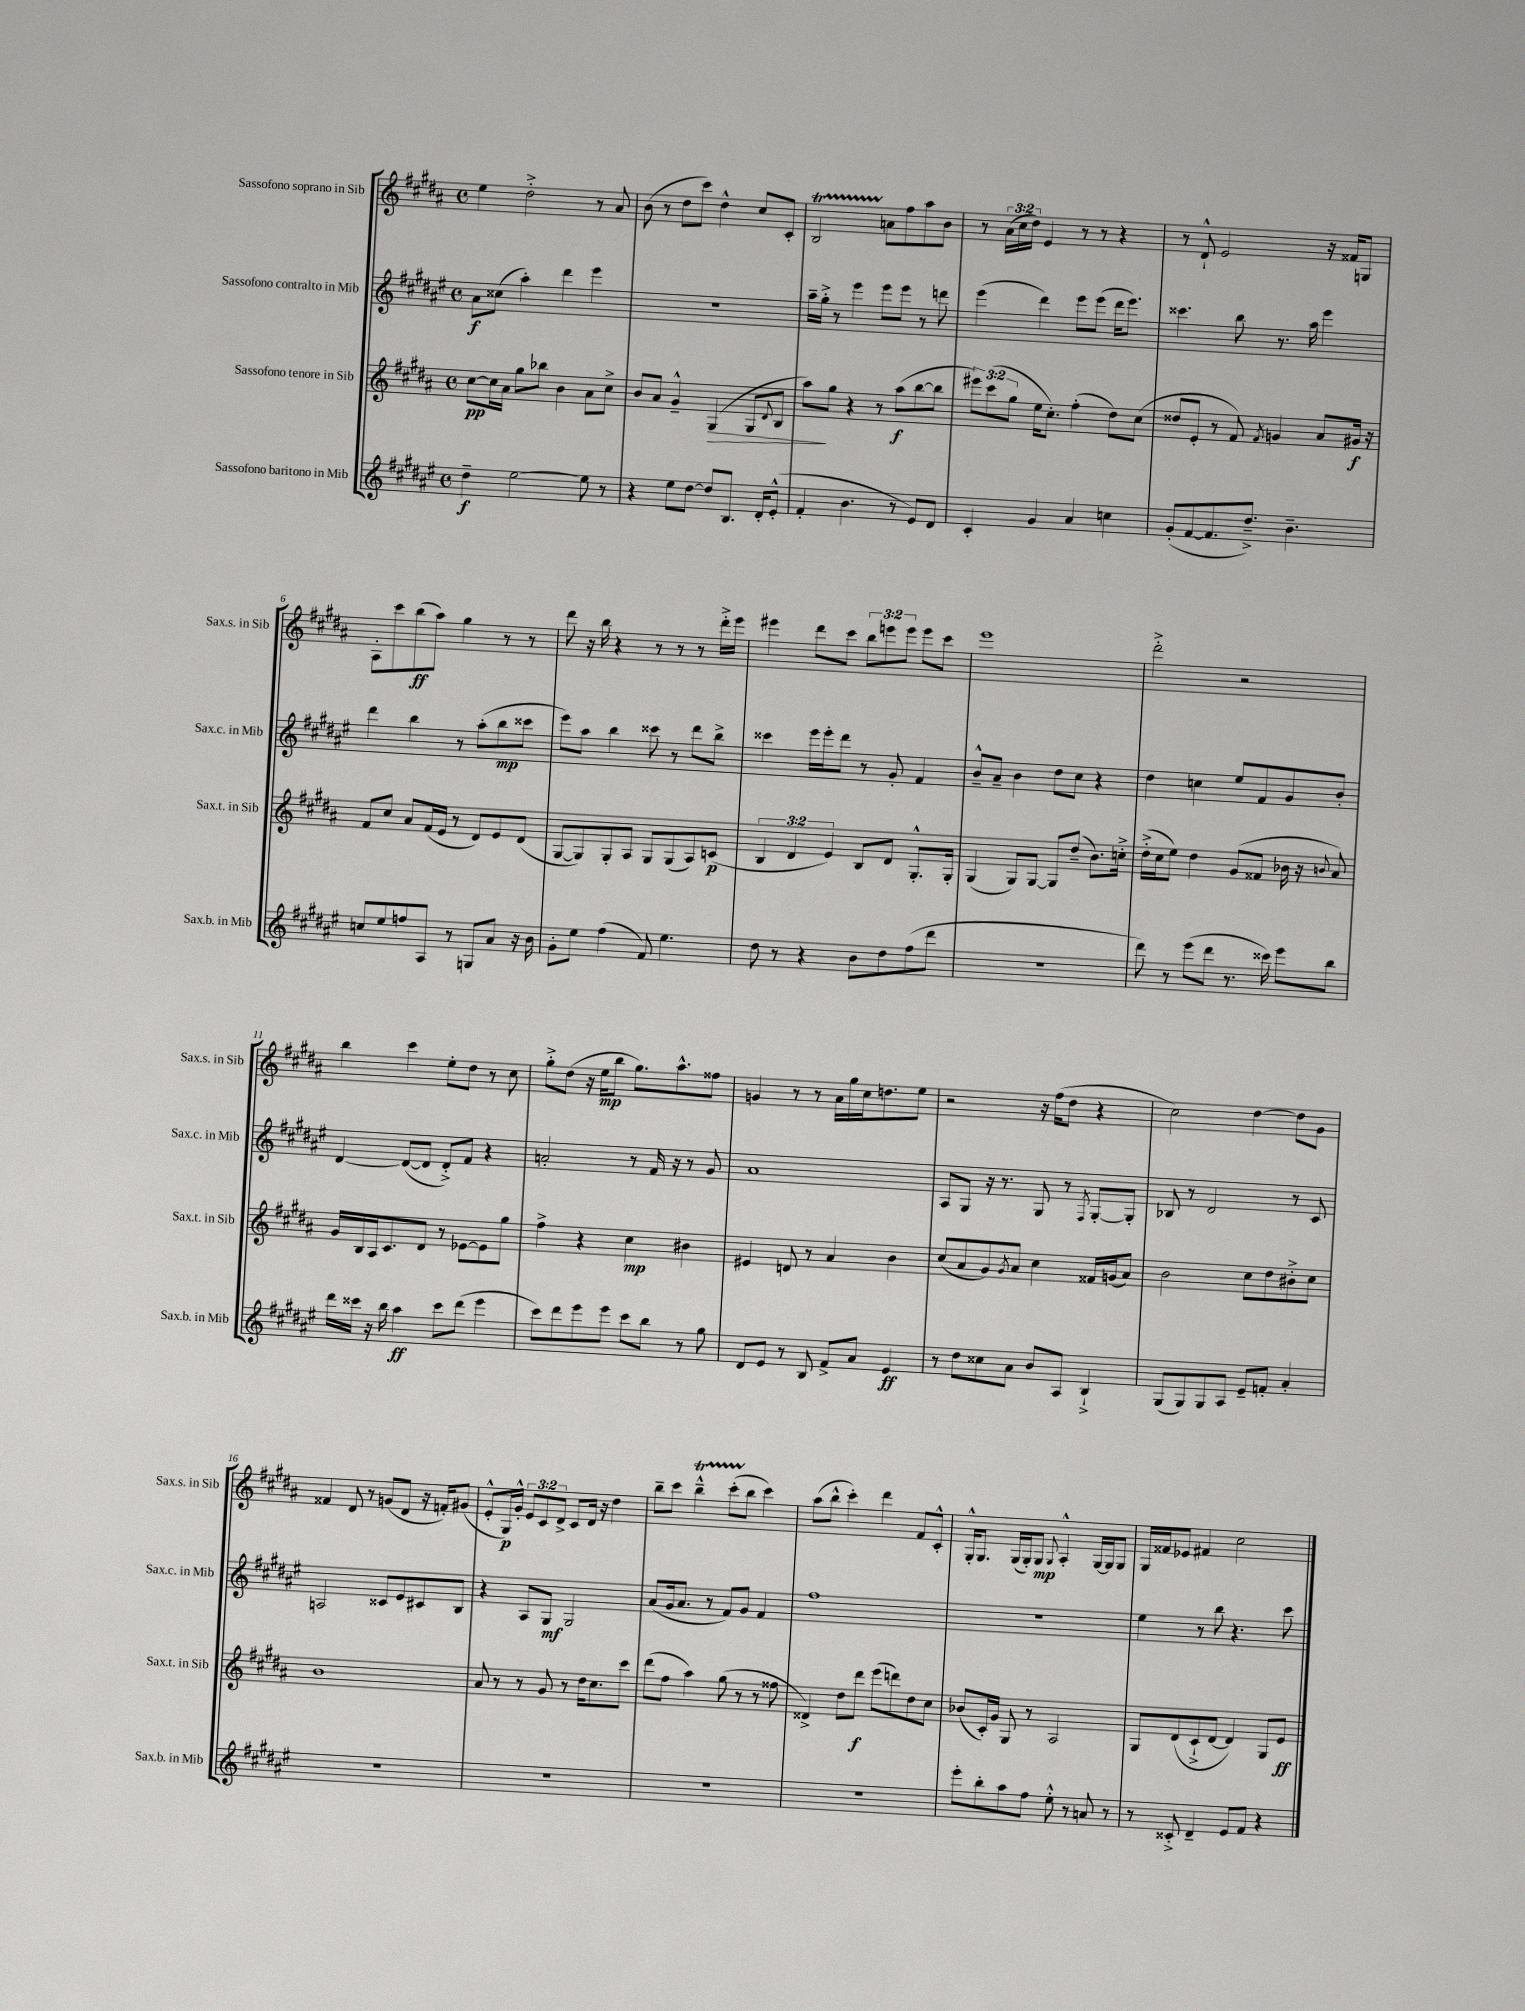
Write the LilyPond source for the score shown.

<<
\new StaffGroup <<
\new Staff = "s0" \with { instrumentName = "Sassofono soprano in Sib" shortInstrumentName = "Sax.s. in Sib" } {
    \clef treble \key b \major \defaultTimeSignature \time 4/4 \override Staff.TupletNumber.text = #tuplet-number::calc-fraction-text
    e''4 dis''2-.-> r8 ais'8 |
    b'8( r8 dis''8 cis'''8) dis''4-^ cis''8 cis'8-. |
    b2\startTrillSpan a'8\stopTrillSpan fis''8 ais''8 b'8 |
    r8 \tuplet 3/2 { ais'16( cis''16 dis''16) } e'4 r8 r8 r4 |
    r8 dis'8-!-^ e'2 r16 fisis'16 g8 |
    ais8-. cis'''8 b''8\ff( ais''8) gis''4 r8 r8 |
    dis'''8 r16 b''16 r4 r8 r8 r8 dis'''16-.-> e'''16 |
    eis'''4 dis'''8 cis'''8 \tuplet 3/2 { b''8 e'''8 e'''8 } e'''8 cis'''8 |
    e'''1 |
    dis'''2-.-> r2 |
    b''4 cis'''4 e''8-. dis''8 r8 cis''8 |
    gis''8-.-> dis''8( r16 e''16\mp b''8 gis''8.) ais''8.-^ fisis''8 |
    g'4 r8 r8 ais'16 gis''16 cis''16 d''8. e''8 |
    r2 r16 fis''16( dis''8 r4 |
    cis''2) dis''4~ dis''8 gis'8 |
    fisis'4 dis'8 r8 g'8( dis'8 r16 f'16-.) gis'8( |
    e'8-.-^ gis16\p) gis'16-.-^ \tuplet 3/2 { e'8 cis'8 dis'8-> } cis'8 dis'16 r16 dis''4 |
    b''8-- cis'''8 b''4---^\startTrillSpan cis'''8-.( b''8\stopTrillSpan cis'''4) |
    ais''8( b''8-^ cis'''4-.) dis'''4 fis'8 cis'8-.-^ |
    gis16-.-^ gis8. gis16( gis16-.) gis8\mp \appoggiatura { gis8 } ais4-.-^ gis16~ gis16 gis8 |
    gis16 fisis'16 ees'8 fis'4 cis''2 \bar "|." |
}
\new Staff = "s1" \with { instrumentName = "Sassofono contralto in Mib" shortInstrumentName = "Sax.c. in Mib" } {
    \clef treble \key fis \major \defaultTimeSignature \time 4/4
    ais'8\f cisis''8( ais''4-.) dis'''4 eis'''4 |
    R1 |
    ais''16-- gis''16-.-> r8 eis'''4 eis'''8 eis'''8 r8 d'''8 |
    eis'''4( dis'''4) eis'''8 eis'''8( dis'''16 eis'''8.) |
    cisis'''4. b''8 r8. ais''16 eis'''4 |
    dis'''4 b''4 r8 ais''8-.( b''8\mp cisis'''8 |
    eis'''8) ais''8 b''4 cisis'''8 r8 dis'''8 b''8-> |
    cisis'''4 eis'''16 eis'''16-. dis'''8 r8 gis'8-. fis'4 |
    b'8---^ ais'8-- b'4 dis''8 cis''8 r4 |
    dis''4 c''4 eis''8 fis'8 gis'8 b'8-. |
    dis'4~ dis'8~( dis'8 dis'8-.->) fis'8 r4 |
    a'2-. r8 fis'16 r16 r8 gis'8 |
    ais'1 |
    ais8 gis8 r16 r8. gis8 r8 \acciaccatura { fis8 } gis8~-. gis8-. |
    bes8 r8 dis'2 r8 cis'8 |
    a2 cisis'8 eis'8 cis'8 b8 |
    r4 ais8 gis8\mf gis2 |
    ais'8( gis'16 ais'8. r8 fis'8) gis'8 fis'4 |
    fis''1 |
    R1 |
    eis''4 r8 b''8 r4. cis'''8 \bar "|." |
}
\new Staff = "s2" \with { instrumentName = "Sassofono tenore in Sib" shortInstrumentName = "Sax.t. in Sib" } {
    \clef treble \key b \major \defaultTimeSignature \time 4/4 \override Staff.TupletNumber.text = #tuplet-number::calc-fraction-text
    cis''8~\pp cis''16 ais'16 gis''8 bes''8 b'4 ais'8 cis''8-> |
    b'8 ais'8 gis'4---^ gis4\>( gis8 \appoggiatura { dis'8 } b8 |
    ais''8\!) gis''8 r4 r8 ais''8\f( b''8~ b''8 |
    \tuplet 3/2 { eis'''8) cis'''8( gis''8 } e''16 cis''8.-.) fis''4-.( dis''8) cis''8( |
    disis''8 e'8-. r8 fis'8) \acciaccatura { fis'8 } g'4 ais'8 gis'16\f r16 |
    fis'8 cis''8 ais'8 fis'16( e'16 r8 dis'8) e'8 dis'8( |
    gis8~ gis8) gis8-. ais8 gis8 gis8( ais8) c'8\p( |
    \tuplet 3/2 { b4 dis'4 e'4) } b8 dis'8 gis8.-.-^ gis16-. |
    gis4( gis8) gis8~ gis8 dis''8--( b'8.) c''16-.-> |
    dis''16-.->( cis''16 e''8) dis''4 gis'8( fisis'8 bes'16 r16 \appoggiatura { b'8 } ais'8) |
    gis'16 b16 ais16 cis'8. dis'8 r8 ees'8~ ees'8 gis''8 |
    fis''4-> r4 cis''4\mp bis'4 |
    eis'4 d'8 r8 ais'4 b'4 |
    cis''8( ais'8 gis'8) \acciaccatura { gis'8 } ais'8 cis''4 fisis'16 g'16( ais'8) |
    b'2 cis''8 dis''8 bis'8-.-> cis''8 |
    b'1 |
    ais'8 r8 r8 gis'8 r8 dis''16 cis''8. cis'''8 |
    dis'''8( fis''8 ais''4) gis''8( r8 r8 fisis''8 |
    disis'4->) dis''8 dis'''8\f e'''8( d'''8) dis''8 cis''8 |
    bes'8( cis'16-.) gis'16 gis8 r8 ais2 |
    gis8 dis'8( cis'8-!-> dis'8~ dis'4) gis8 e'8\ff \bar "|." |
}
\new Staff = "s3" \with { instrumentName = "Sassofono baritono in Mib" shortInstrumentName = "Sax.b. in Mib" } {
    \clef treble \key fis \major \defaultTimeSignature \time 4/4
    dis''4--\f eis''2~ eis''8 r8 |
    r4 eis''8 dis''8~ dis''8 b8. dis'16-. eis'8-.-^( |
    fis'4-. b'4. r8 eis'8) dis'8 |
    cis'4-. gis'4 ais'4 c''4 |
    gis'8-.( fis'8~ fis'8. dis''8.--->) b'4.-- |
    c''8 eis''8 f''8 ais8 r8 g8 ais'8 r16 b'16 |
    gis'8-. eis''8 fis''4( fis'8) eis''4. |
    dis''8 r8 r4 b'8 dis''8 fis''8( dis'''8 |
    R1 |
    dis'''8) r8 eis'''8( dis'''8 r8. cisis'''16) eis'''8 b''8 |
    dis'''16 cisis'''16 r16 b''16 ais''4\ff cisis'''8 dis'''8( eis'''4 |
    cis'''8) dis'''8 eis'''8 eis'''8 cis'''8 b''8 r8 gis''8 |
    dis'8 eis'8 r8 b8 fis'8-> ais'8 eis'4\ff |
    r8 dis''8 cisis''8 ais'8 b'8 ais8 b4-!-> |
    gis8( gis8) gis8 ais8 eis'8-- f'8-. ais'4-. |
    R1 |
    R1 |
    R1 |
    R1 |
    eis'''8-. b''8-. ais''8 fis''8 eis''8-.-^ r8 a'8 r8 |
    r8 cisis'8-.-> dis'4-- eis'8 fis'8 r4 \bar "|." |
}
>>
>>
